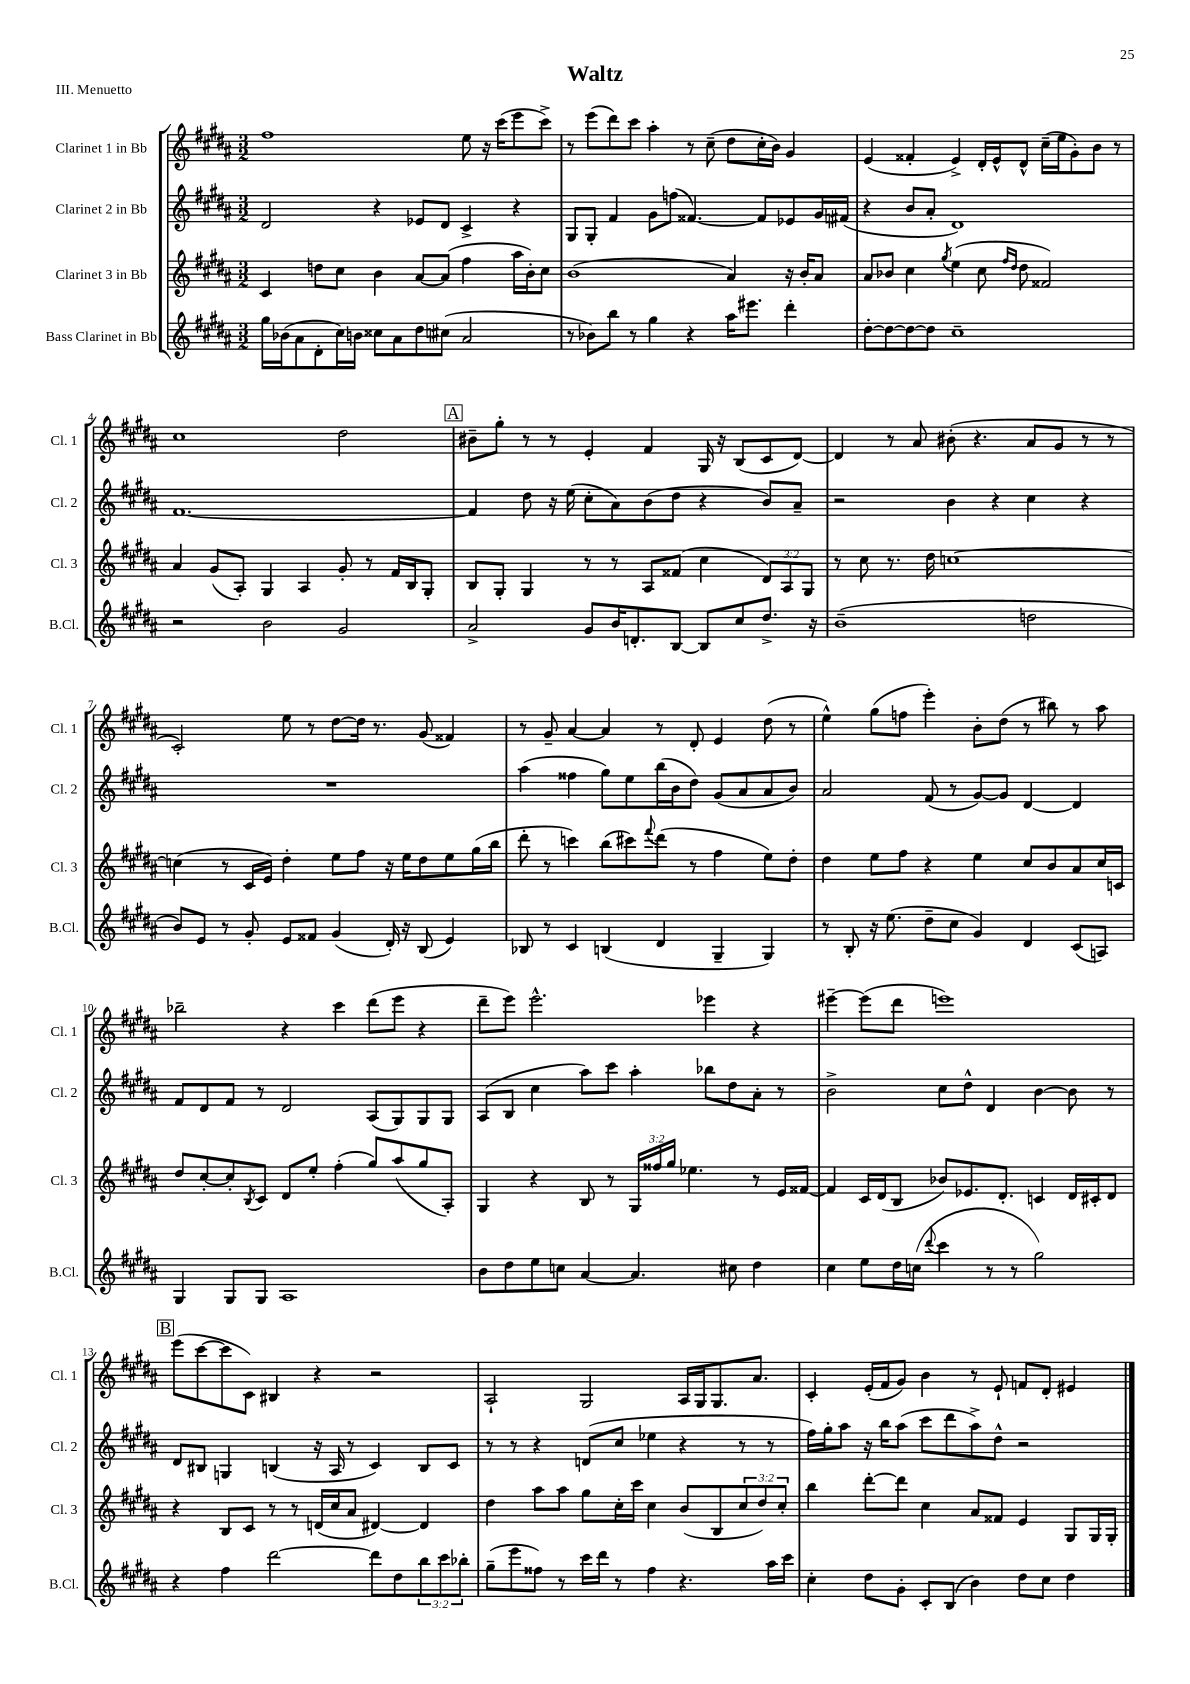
\header { title = "Waltz" piece = "III. Menuetto" }
<<
\new StaffGroup <<
\new Staff = "s0" \with { instrumentName = "Clarinet 1 in Bb" shortInstrumentName = "Cl. 1" } {
    \clef treble \key b \major \numericTimeSignature \time 3/2
    fis''1 e''8 r16 cis'''16( e'''8 cis'''8->) |
    r8 e'''8( dis'''8) cis'''8 ais''4-. r8 cis''8--( dis''8 cis''16-. b'16) gis'4 |
    e'4( fisis'4-. e'4->) dis'16-. e'16-^ dis'8-^ cis''16--( e''16 gis'8-.) b'8 r8 |
    cis''1 dis''2 |
    \mark \markup { \box "A" } bis'8-- gis''8-. r8 r8 e'4-. fis'4 gis16 r16 b8( cis'8 dis'8~) |
    dis'4 r8 ais'8 bis'8-.( r4. ais'8 gis'8 r8 r8 |
    cis'2-.) e''8 r8 dis''8~ dis''16 r8. gis'8( fisis'4) |
    r8 gis'8-- ais'4~ ais'4 r8 dis'8-. e'4 dis''8( r8 |
    e''4-^) gis''8( f''8 e'''4-.) b'8-. dis''8( r8 bis''8) r8 ais''8 |
    bes''2-- r4 cis'''4 dis'''8( e'''8 r4 |
    dis'''8-- e'''8) e'''2.-^ ees'''4 r4 |
    eis'''4~-- eis'''8( dis'''8 e'''1) |
    \mark \markup { \box "B" } e'''8( cis'''8~ cis'''8 cis'8) bis4 r4 r2 |
    ais2-! gis2 ais16 gis16 gis8. ais'8. |
    cis'4-. e'16-.( fis'16 gis'8) b'4 r8 e'8-! f'8 dis'8-. eis'4 \bar "|." |
}
\new Staff = "s1" \with { instrumentName = "Clarinet 2 in Bb" shortInstrumentName = "Cl. 2" } {
    \clef treble \key b \major \numericTimeSignature \time 3/2
    dis'2 r4 ees'8 dis'8 cis'4-> r4 |
    gis8 gis8-. fis'4 gis'8 f''8( fisis'4.~) fisis'8 ees'8 gis'16 fis'16( |
    r4 b'8 ais'8-. dis'1) |
    fis'1.~ |
    \mark \markup { \box "A" } fis'4 dis''8 r16 e''16( cis''8-. ais'8) b'8( dis''8 r4 b'8) ais'8-- |
    r2 b'4 r4 cis''4 r4 |
    R1. |
    ais''4( fisis''4 gis''8) e''8 b''16( b'16 dis''8) gis'8( ais'8 ais'8 b'8) |
    ais'2 fis'8( r8 gis'8~) gis'8 dis'4~ dis'4 |
    fis'8 dis'8 fis'8 r8 dis'2 ais8( gis8) gis8 gis8 |
    ais8( b8 cis''4 ais''8) cis'''8 ais''4-. bes''8 dis''8 ais'8-. r8 |
    b'2-> cis''8 dis''8-^ dis'4 b'4~ b'8 r8 |
    \mark \markup { \box "B" } dis'8 bis8 g4 b4( r16 ais16 r8 cis'4) b8 cis'8 |
    r8 r8 r4 d'8( cis''8 ees''4 r4 r8 r8 |
    fis''16) gis''16-. ais''8 r16 b''16 ais''8( cis'''8 dis'''8 ais''8->) dis''8-^ r2 \bar "|." |
}
\new Staff = "s2" \with { instrumentName = "Clarinet 3 in Bb" shortInstrumentName = "Cl. 3" } {
    \clef treble \key b \major \numericTimeSignature \time 3/2 \override Staff.TupletNumber.text = #tuplet-number::calc-fraction-text
    cis'4 d''8 cis''8 b'4 ais'8~ ais'8( fis''4 ais''16 b'16-.) cis''8 |
    b'1( ais'4) r16 b'16-. ais'8 |
    ais'8 bes'8 cis''4 \acciaccatura { gis''8 } e''4( cis''8 \grace { fis''16 dis''16 } dis''8 fisis'2) |
    ais'4 gis'8( ais8-.) gis4 ais4 gis'8-. r8 fis'16 b16 gis8-. |
    \mark \markup { \box "A" } b8 gis8-. gis4 r8 r8 ais8 fisis'8( cis''4 \tuplet 3/2 { dis'8) ais8 gis8 } |
    r8 cis''8 r8. dis''16 c''1~ |
    c''4( r8 cis'16 e'16) dis''4-. e''8 fis''8 r16 e''16 dis''8 e''8 gis''16( b''16 |
    dis'''8-. r8 c'''4) b''8( cis'''8) \appoggiatura { fis'''8 } dis'''8( r8 fis''4 e''8) dis''8-. |
    dis''4 e''8 fis''8 r4 e''4 cis''8 b'8 ais'8 cis''16 c'16 |
    dis''8 cis''8~-. cis''8-. \acciaccatura { b8 } cis'8 dis'8 e''8-. fis''4-.( gis''8) ais''8( gis''8 ais8-.) |
    gis4 r4 b8 r8 \tuplet 3/2 { gis16 fisis''16 gis''16 } ees''4. r8 e'16 fisis'16~ |
    fisis'4 cis'16 dis'16( b8 bes'8) ees'8. dis'8.-. c'4 dis'16 cis'16-. dis'8 |
    \mark \markup { \box "B" } r4 b8 cis'8 r8 r8 d'16( cis''16 ais'8 dis'4~) dis'4 |
    dis''4 ais''8 ais''8 gis''8 cis''16-. cis'''16 cis''4 b'8( b8 \tuplet 3/2 { cis''8 dis''8) cis''8-. } |
    b''4 dis'''8~-. dis'''8 cis''4 ais'8 fisis'8 e'4 gis8 gis16 gis16-. \bar "|." |
}
\new Staff = "s3" \with { instrumentName = "Bass Clarinet in Bb" shortInstrumentName = "B.Cl." } {
    \clef treble \key b \major \numericTimeSignature \time 3/2 \override Staff.TupletNumber.text = #tuplet-number::calc-fraction-text
    gis''16 bes'16( ais'8 dis'8-. cis''16) b'16 cisis''8 ais'8 dis''8 cis''8( ais'2 |
    r8 bes'8) b''8 r8 gis''4 r4 ais''16 eis'''8. dis'''4-. |
    dis''8~-. dis''8~ dis''8~ dis''8 cis''1-- |
    r2 b'2 gis'2 |
    \mark \markup { \box "A" } ais'2-> gis'8 b'16 d'8.-. b8~ b8 cis''8 dis''8.-> r16 |
    b'1--( d''2 |
    b'8) e'8 r8 gis'8-. e'8 fisis'8 gis'4( dis'16-.) r16 b8( e'4) |
    bes8 r8 cis'4 b4( dis'4 gis4-- gis4) |
    r8 b8-. r16 e''8.( dis''8-- cis''8 gis'4) dis'4 cis'8( a8) |
    gis4 gis8 gis8 ais1 |
    b'8 dis''8 e''8 c''8 ais'4~ ais'4. cis''8 dis''4 |
    cis''4 e''8 dis''16 c''16( \appoggiatura { dis'''8 } cis'''4 r8 r8 gis''2) |
    \mark \markup { \box "B" } r4 fis''4 dis'''2~ dis'''8 dis''8 \tuplet 3/2 { b''8 cis'''8 bes''8-. } |
    gis''8--( e'''8 fisis''8) r8 cis'''16 dis'''16 r8 fisis''4 r4. ais''16 cis'''16 |
    cis''4-. dis''8 gis'8-. cis'8-. b8( b'4) dis''8 cis''8 dis''4 \bar "|." |
}
>>
>>
